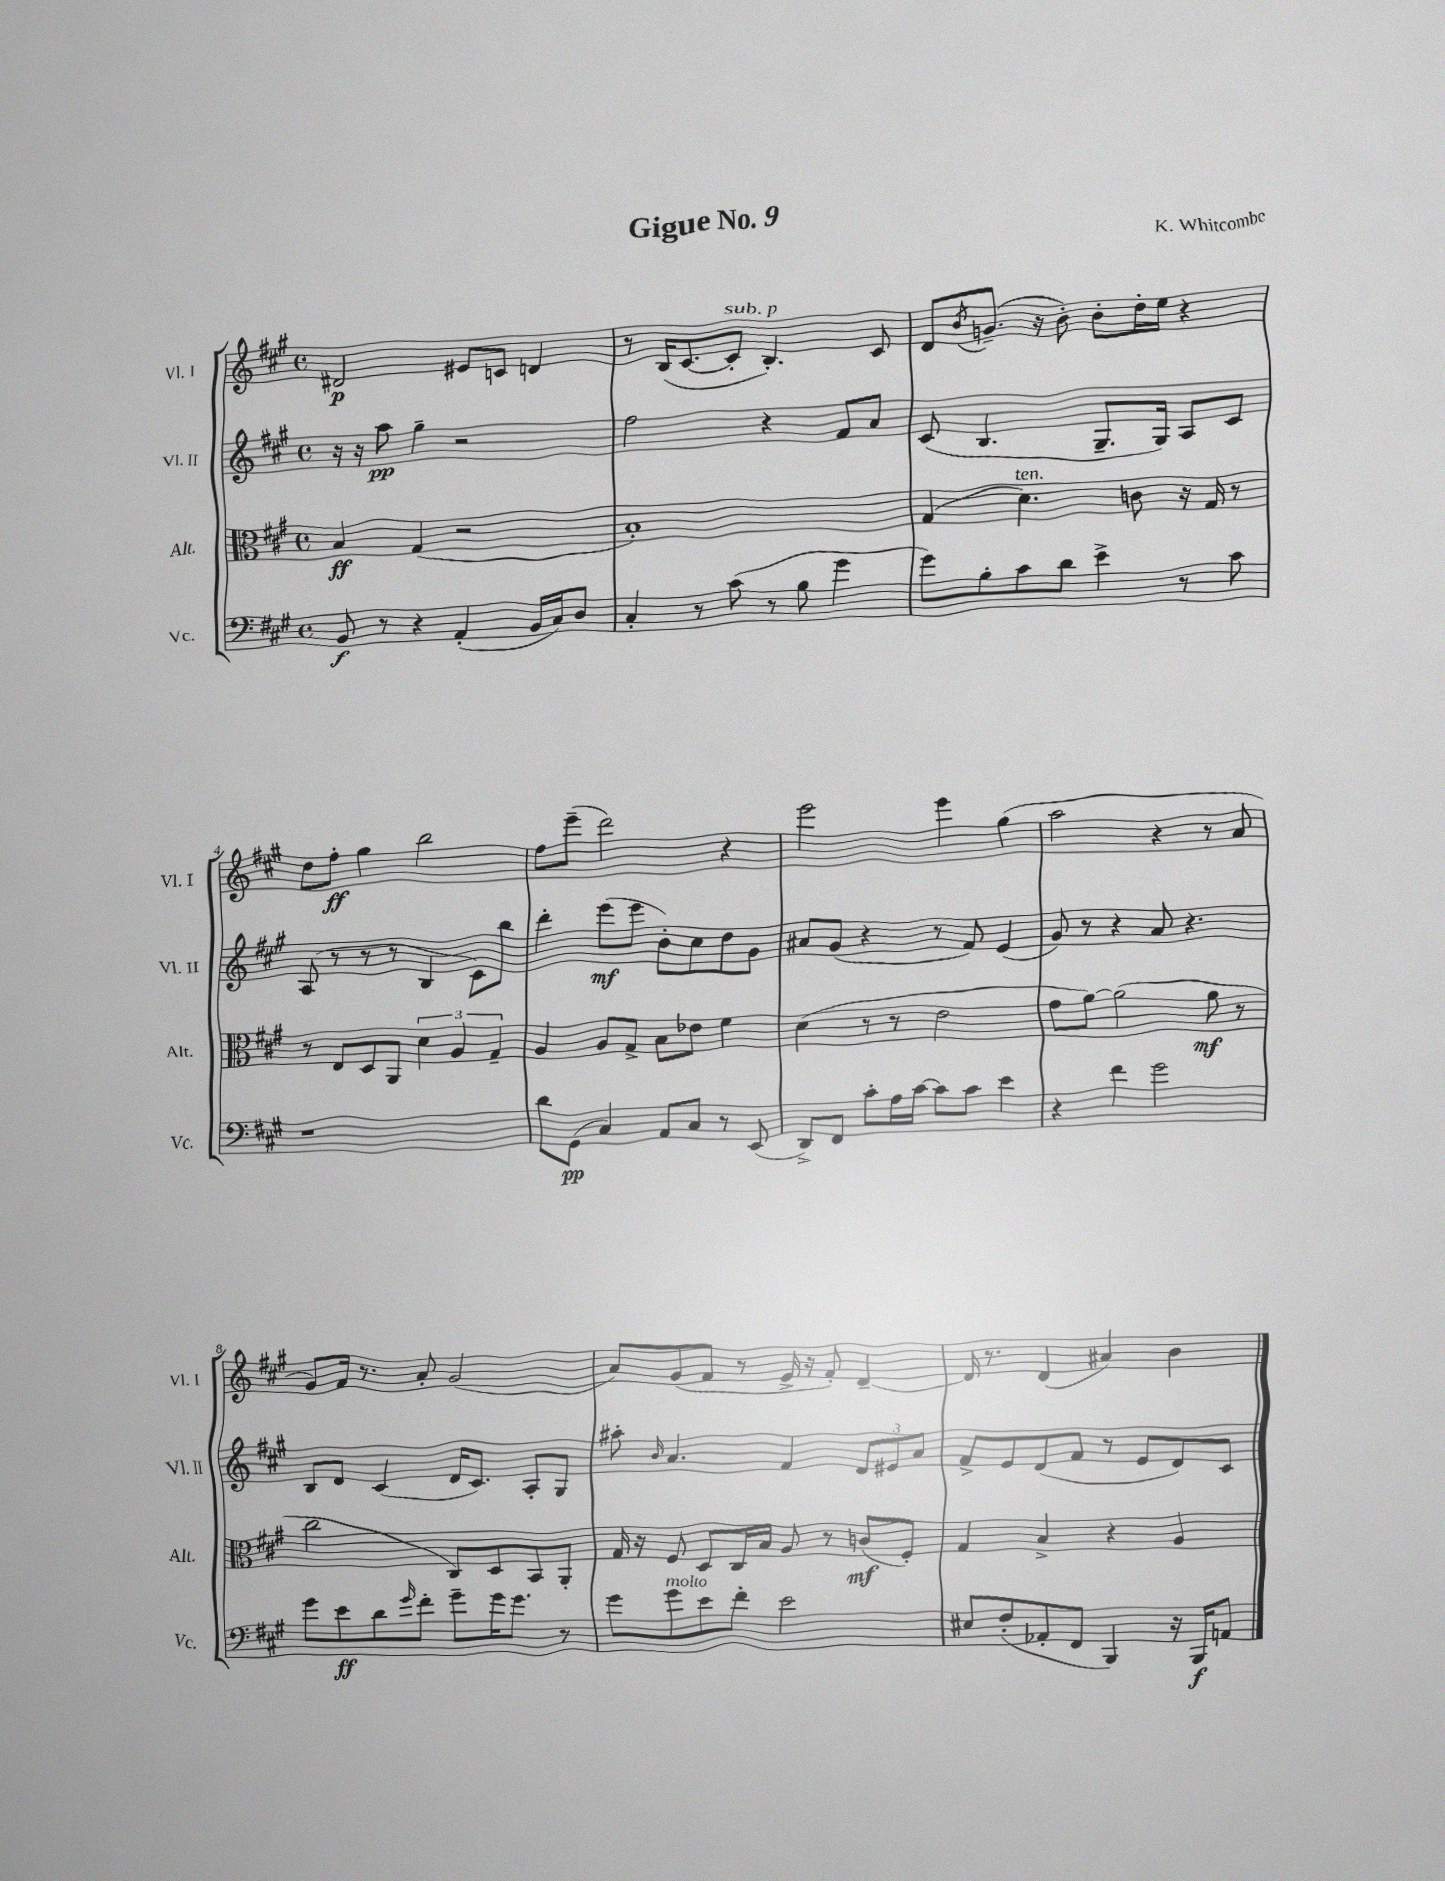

**kern	**kern	**kern	**kern
*staff4	*staff3	*staff2	*staff1
*clefF4	*clefC3	*clefG2	*clefG2
*k[f#c#g#]	*k[f#c#g#]	*k[f#c#g#]	*k[f#c#g#]
*M4/4	*M4/4	*M4/4	*M4/4
*met(c)	*met(c)	*met(c)	*met(c)
8BB/	4B/	16r	2d#/
.	.	16r	.
8r	.	8aa\	.
4r	(4G#/	4gg#~\	.
(4AA'/	2r	2r	8e#/L
.	.	.	8c/J
16BB/LL	.	.	4d/
16C#/J)	.	.	.
8D/J	.	.	.
=	=	=	=
4C#'/	1B')	2ff#\	8r
.	.	.	(16B/LK
.	.	.	[8.c#/
8r	.	.	.
(8c#\	.	.	8c#'/]J
8r	.	4r	4.B'/)
8B\	.	.	.
4g#\	.	8f#/L	.
.	.	8a/J	8c#/
=	=	=	=
8g#\L)	(4G#/	(8c#/	8d/L
.	.	.	8qb/
8B'\	.	4.B/	(8.g~/J
8c#\	4.d\)	.	.
.	.	.	16r
8d\J	.	.	8b'\)
4e^\	.	8.G#~/L	8b'\L
.	8c\	.	16dd'\L
.	.	16G#/Jk)	16ee\JJ
8r	16r	8A/L	4r
.	16G#/	.	.
8c#\	8r	8c#/J	.
=	=	=	=
1r	8r	(8A/	8dd\L
.	8E/L	8r	8ff#'\J
.	8D/	8r	4gg#\
.	8AA/J	8r	.
.	6d\	4B/	2bb\
.	6A/	.	.
.	.	8c#\L)	.
.	6G#~/	.	.
.	.	8bb\J	.
=	=	=	=
8d\L	4A/	4ddd'\	8ff#\L
(8GG#\J	.	.	(8eee~\J
4C#/)	8A/L	(8eee\L	2ddd\)
.	8G#^/J	8eee\J	.
8AA/L	8B\L	8b'\L)	.
8C#/J	8e-\J	8cc#\	.
8r	4f#\	8dd\	4r
(8EE/	.	8g#\J	.
=	=	=	=
8DD^/L)	(4d\	8a#/L	2eee\
8FF#/J	.	(8g#/J	.
8c#'\L	8r	4r	.
16A\L	8r	.	.
[16c#\JJ	.	.	.
8c#\]L	2e\	8r	4eee\
8c#\J	.	8f#/)	.
4e\	.	(4e/	(4gg#\
=	=	=	=
4r	8g#\L	8g#/)	2aa\
.	[8a\J)	8r	.
4f#\	(2a\]	4r	.
2g#\	.	8a/	4r
.	.	4.r	.
.	8a\	.	8r
.	8r	.	8a/
=	=	=	=
8g#\L	2cc#\	8B/L	8g#/L)
8e\	.	8d/J	16f#/Jk
.	.	.	8.r
8d\	.	(4c#/	.
16qqg#/	.	.	.
8f#'\J	.	.	8a'/
8g#~\L	8C#/L)	16d/LK	(2g#/
.	.	8.c#/J)	.
16g#\K	8D/	.	.
8.g#\J	.	.	.
.	8BB/	8A'/L	.
8r	8AA'/J	8G#/J	.
=	=	=	=
8g#\L	16G#/	8aa#'\	8a/L)
.	16r	.	.
.	.	16qqb/	.
8g#\	8F#/	4.a/	(8g#/
8e\	8D/L	.	8f#/J
8f#'\J	16C#/L	.	8r
.	16B/JJ	.	.
2e\	8A/	4f#/	16e^/
.	.	.	16r
.	8r	.	8f#'/)
.	(8c/L	12d/L	[4d~/
.	.	12e#/	.
.	8F#'/J)	.	.
.	.	12a/J	.
=	=	=	=
8E#/L	4G#/	8f#^/L	16d/]
.	.	.	8.r
(8F#'/	.	8e/	.
8AA-'/	4B^/	(8d/	(4d/
8FF#/J	.	8f#/J	.
4BBB/)	4r	8r	4a#/)
.	.	8e/L	.
16r	4A/	8d/)	4b\
16BBB/LK	.	.	.
8AA/J	.	8c#/J	.
==	==	==	==
*-	*-	*-	*-
